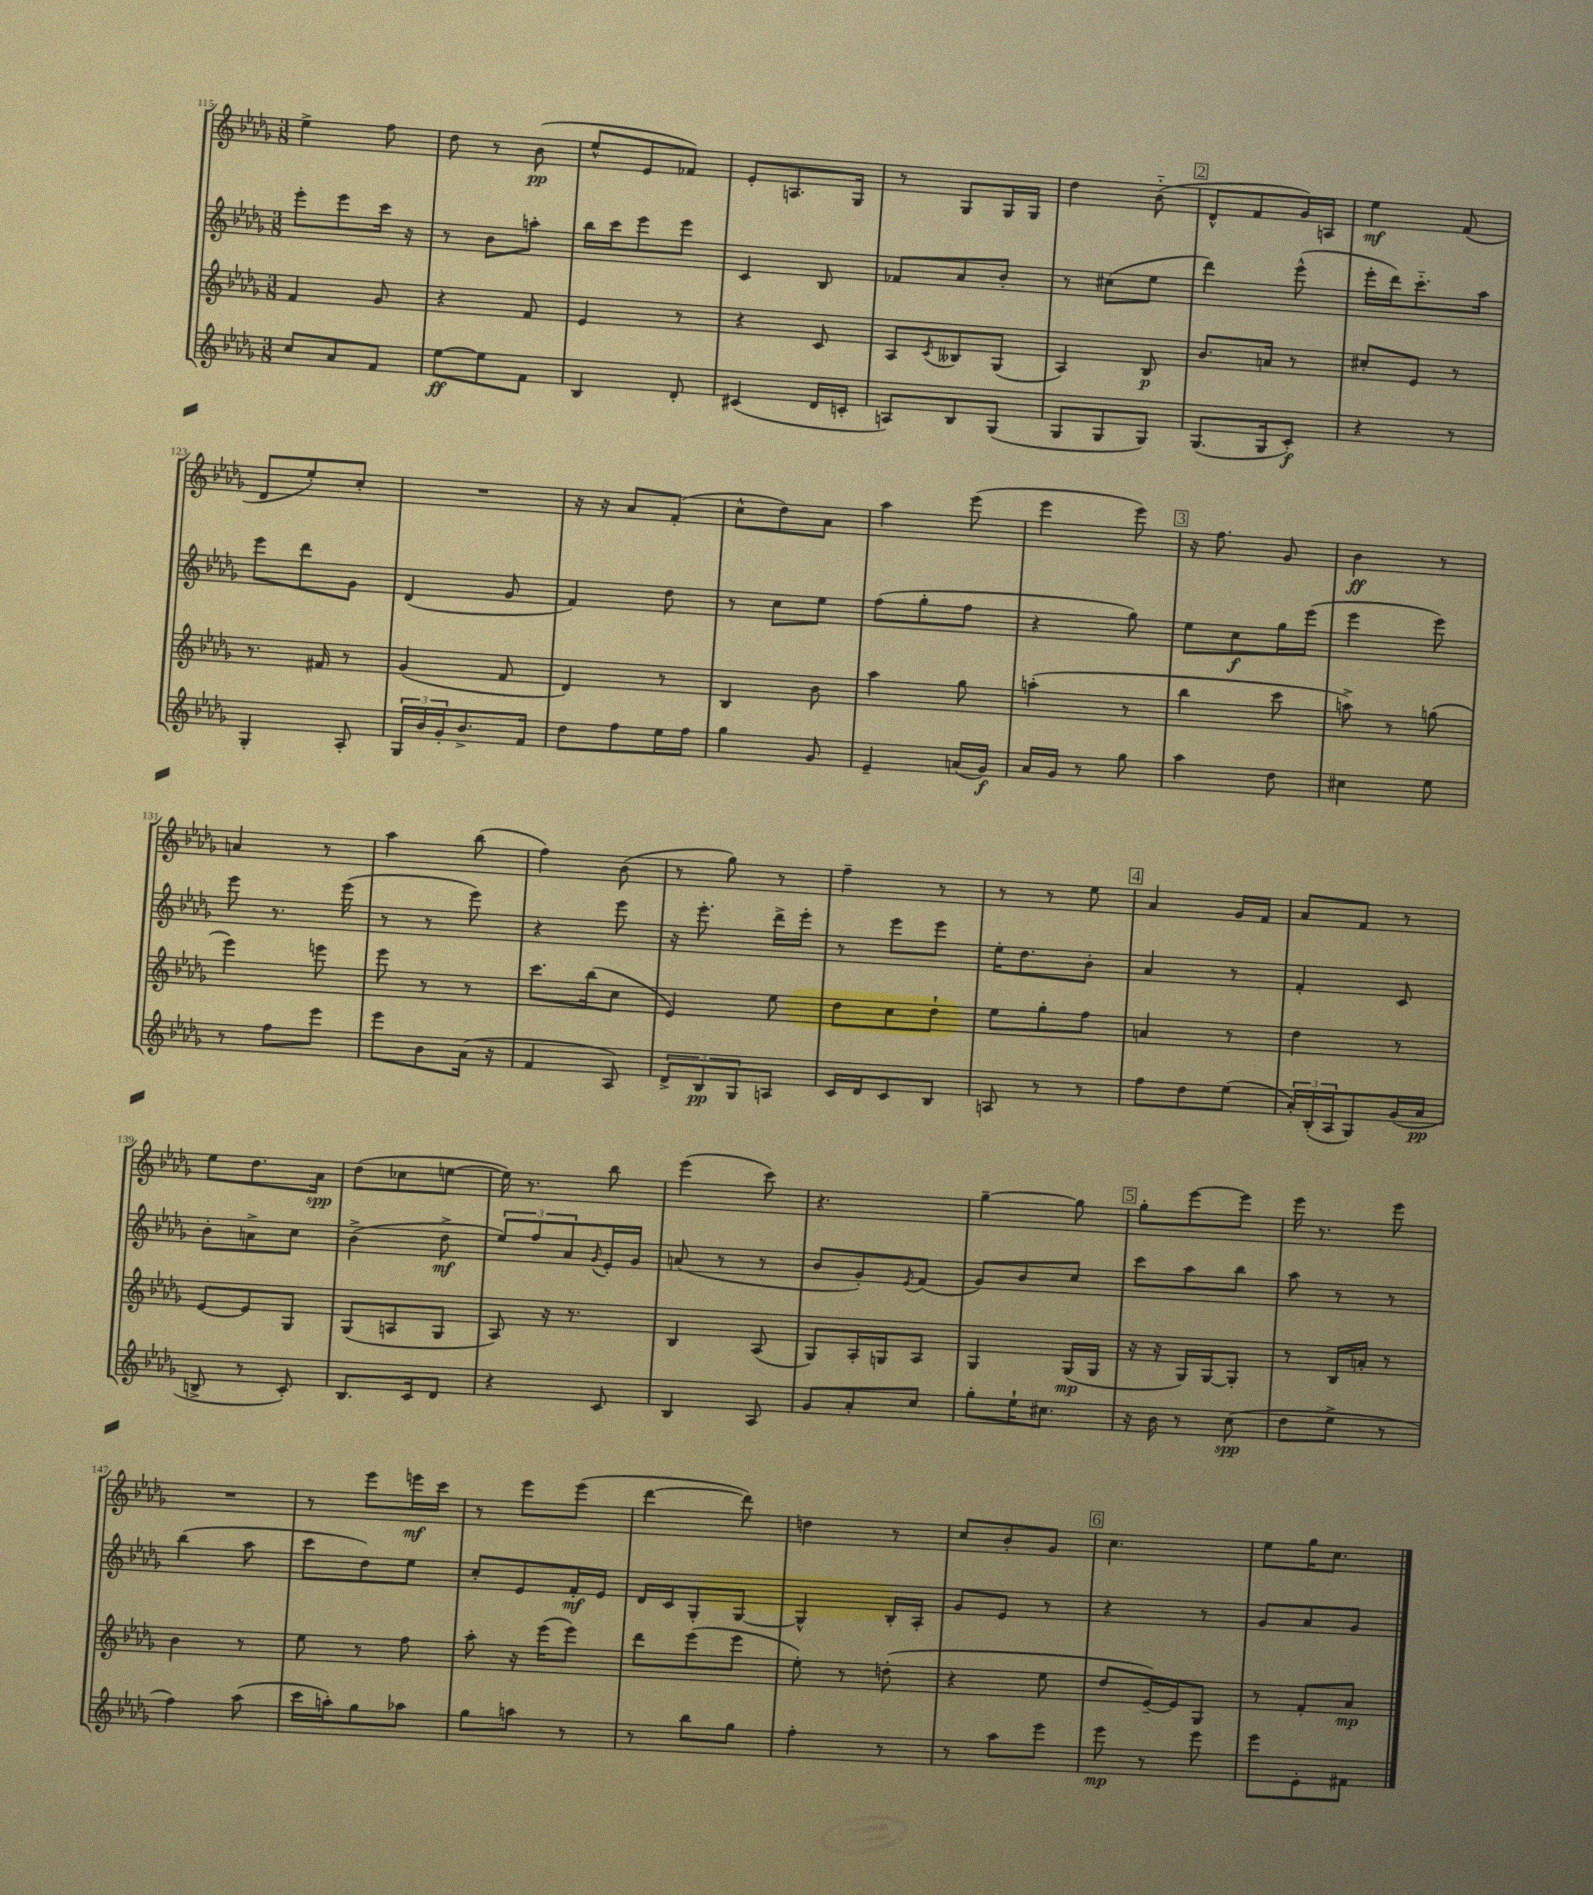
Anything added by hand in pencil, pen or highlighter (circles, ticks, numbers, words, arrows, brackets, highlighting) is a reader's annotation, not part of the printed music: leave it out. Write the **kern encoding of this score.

**kern	**kern	**kern	**kern
*staff4	*staff3	*staff2	*staff1
*clefG2	*clefG2	*clefG2	*clefG2
*k[b-e-a-d-g-]	*k[b-e-a-d-g-]	*k[b-e-a-d-g-]	*k[b-e-a-d-g-]
*M3/8	*M3/8	*M3/8	*M3/8
8cc/L	4f/	8eee-'\L	4ee-^\
8a-/	.	8eee-\	.
8f/J	8g-/	16ccc\Jk	8ff\
.	.	16r	.
=	=	=	=
[8ee-\L	4r	8r	8dd-\
8ee-\]	.	8b-\L	8r
8f\J	8f/	8aa'\J	(8b-\
=	=	=	=
4B-/	4e-/	16bb-\LL	8ee-^^/L
.	.	16ccc\J	.
.	.	8eee-\	8e-/
8d-'/	8r	8eee-\J	8f-/J)
=	=	=	=
(4c#/	4r	4c/	8e-'/L
.	.	.	8.A/
16d-/LL	8c/	8B-/	.
16c'/JJ	.	.	16G-/Jk
=	=	=	=
8A/L)	8A-/L	8f-/L	8r
.	8qc/	.	.
8B-/	8B--/	8a-/	8G-/L
(8G-/J	(8G-/J	8b-'/J	16G-/L
.	.	.	16G-/JJ
=	=	=	=
8G-/L	4A-/)	8r	4dd-\
8G-/	.	(8cc#\L	.
8G-/J)	8B-/	8ee-\J	(8b-'~\
=	=	=	=
(8.G-/L	8.b-/L	4ddd-\)	8d-^^/L
.	.	.	8f/
16G-/k	16a/Jk	.	.
8c'/J)	8r	(8eee-^^\	16g-/L)
.	.	.	16A/JJ
=	=	=	=
4r	8cc#'/L	16eee-'\LL	4ee-\
.	.	16ddd-\J)	.
.	8e-/J	8.ccc'~\	.
8r	8r	.	(8f/
.	.	16aa-\Jk	.
=	=	=	=
4G-'/	8.r	8eee-\L	8d-/L
.	.	8ddd-\	8ee-'/)
.	16f#/	.	.
8A-'/	8r	8g-\J	8cc'/J
=	=	=	=
24G-/LL	(4g-/	(4d-/	4.r
24b-/	.	.	.
24g-'/J	.	.	.
8.b-^/	.	.	.
.	8f/	8g-/	.
16f/Jk	.	.	.
=	=	=	=
8dd-\L	4d-/)	4f/)	16r
.	.	.	16r
8ff\	.	.	8a-/L
16ee-\L	8r	8dd-\	(8f'/J
16ff\JJ	.	.	.
=	=	=	=
4gg-\	4B-/	8r	8cc^^\L
.	.	8cc\L	8dd-\)
8g-/	8b-\	8ee-\J	8a-\J
=	=	=	=
4e-~/	4aa-\	(8ff\L	4aa-\
.	.	8gg-'\	.
(16a/LL	8gg-\	8ff\J	(8eee-\
16g-/JJ)	.	.	.
=	=	=	=
16a-/LL	(4aa'\	4r	4eee-\
16g-/JJ	.	.	.
8r	.	.	.
8gg-\	8r	8gg-\)	8eee-\)
=	=	=	=
4aa-\	4bb-\	8ee-\L	16r
.	.	.	8.ff\
.	.	8cc\	.
8dd-\	8ccc\	16gg-\L	8g-/
.	.	(16eee-\JJ	.
=	=	=	=
4cc#\	8aa^\)	4eee-\	4b-\
.	8r	.	.
8ee-\	(8gg\	8eee-\)	8r
=	=	=	=
8r	4eee-\)	8eee-\	4a/
8ff\L	.	8.r	.
8eee-\J	8eee\	.	8r
.	.	(16eee-\	.
=	=	=	=
8eee-\L	8eee-\	8r	4aa-\
8b-\	8r	8r	.
(16a-\Jk	8r	8eee-\)	(8bb-\
16r	.	.	.
=	=	=	=
4f/	8.ccc\L	4r	4ff\)
.	(16bb-\k	.	.
8A-/)	8cc\J	8eee-\	(8b-\
=	=	=	=
12d-^/L	4e-/)	16r	8r
.	.	8.eee-'\	.
12B-/	.	.	.
.	.	.	8gg-\)
12G-/	.	.	.
8A/J	8ee-\	16ddd-^\LL	8r
.	.	16eee-'\JJ	.
=	=	=	=
16c/LL	8dd-\L	8r	4ff~\
16d-/J	.	.	.
8c/	8cc\	8eee-\L	.
8B-/J	8dd-`\J	8eee-\J	8r
=	=	=	=
8A/	8ee-\L	16ee-'\LK	8r
.	.	8.dd-\	.
8r	8gg-'\	.	8r
8r	8ff\J	8b-'\J	8ee-\
=	=	=	=
8ff\L	4a/	4a-/	4a-/
8dd-\	.	.	.
(8ee-\J	8r	8r	16g-/LL
.	.	.	16f/JJ
=	=	=	=
24a-'/LL)	4dd-\	4f'/	8a-/L
(24B-'/	.	.	.
24A-/J	.	.	.
8G-/)	.	.	8f/J
(16g-/L	8r	8c/	8r
16a-/JJ	.	.	.
=	=	=	=
8B^/	[8e-/L	8b-'\L	8ee-\L
8r	8e-/]	8a^\	8.dd-\
8c'/)	8G-/J	8cc\J	.
.	.	.	16a-\Jk
=	=	=	=
8.B-/L	(8G-/L	(4b-^\	(8dd-\L
.	8A/	.	8cc-\
16c/k	.	.	.
8d-/J	8G-/J	8dd-^\	[8ee\J
=	=	=	=
4r	8A-/)	12ee-/L)	16ee\])
.	.	.	8.r
.	.	12ff/	.
.	16r	.	.
.	.	12a-/	.
.	8.r	.	.
.	.	8qg-/	.
8c/	.	16e-'/L	8bb-\
.	.	16g-/JJ	.
=	=	=	=
4B-/	4B-/	(8a/	(4eee-\
.	.	8r	.
8A-/	(8A-/	8r	8ccc\)
=	=	=	=
8g-/L	8G-/L)	8b-/L	4.r
8a-'/	16A-'/L	8g-'/)	.
.	16G/J	.	.
.	.	8qe-/	.
8cc/J	8A-/J	(8f/J	.
=	=	=	=
8gg-'\L	4G-/	8g-/L)	[4gg-~\
16ee-`\K	.	8b-/	.
8.cc#\J	.	.	.
.	(16G-/LL	8cc/J	8gg-\]
.	16G-/JJ	.	.
=	=	=	=
16r	16r	8ccc\L	8gg-'\L
16b-\	16r	.	.
8r	16G-/LL)	8aa-\	[8eee-\
.	[16G-/J	.	.
(8cc\	8G-'/]J	8bb-\J	8eee-\]J
=	=	=	=
8dd-\L	8r	8aa-\	16eee-\
.	.	.	8.r
8ee-^\J	16B-/LL	8r	.
.	16a'/JJ	.	.
8r	8r	8r	8eee-\
=	=	=	=
4ff\)	4b-\	(4bb-\	4.r
(8aa-\	8r	8aa-\	.
=	=	=	=
16ccc\LL	8ee-\	8ccc\L	8r
16aa'\J)	.	.	.
8gg-\	8r	8dd-\)	8eee-\L
8aa-\J	8ff\	8ee-\J	16eee\L
.	.	.	16ccc\JJ
=	=	=	=
8gg-\L	8aa-'\	8cc'/L	8r
8aa\J	16r	8e-/	8eee-\L
.	(16eee-\LK	.	.
8r	8eee-\J)	16f'/L	(8eee-\J
.	.	16e-/JJ	.
=	=	=	=
8r	8ddd-\L	16d-/LL	[4ddd-\
.	.	16c/J	.
8bb-\L	(8eee-\	8G-'/	.
8gg-\J	8eee-\J	[8G-/J	8ddd-\])
=	=	=	=
4ff'\	8ee-'\)	4G-^^/]	4dd\
.	8r	.	.
8r	(8dd'\	16B-'/LL	8r
.	.	16A-'/JJ	.
=	=	=	=
8r	4r	8g-/L	8cc/L
8aa-\L	.	8e-/J	8b-'/
8eee-\J	8ee-\	8r	8g-/J
=	=	=	=
8eee-\	8dd-/L	4r	4.cc\
8r	[16e-~/L)	.	.
.	16e-/]J	.	.
8eee-\	8G-/J	8r	.
=	=	=	=
8eee-\L	8r	8g-/L	8ee-\L
8e-'\	8f'/L	8a-/	16gg-\K
.	.	.	8.cc\J
8f#\J	8a-/J	8g-/J	.
==	==	==	==
*-	*-	*-	*-
